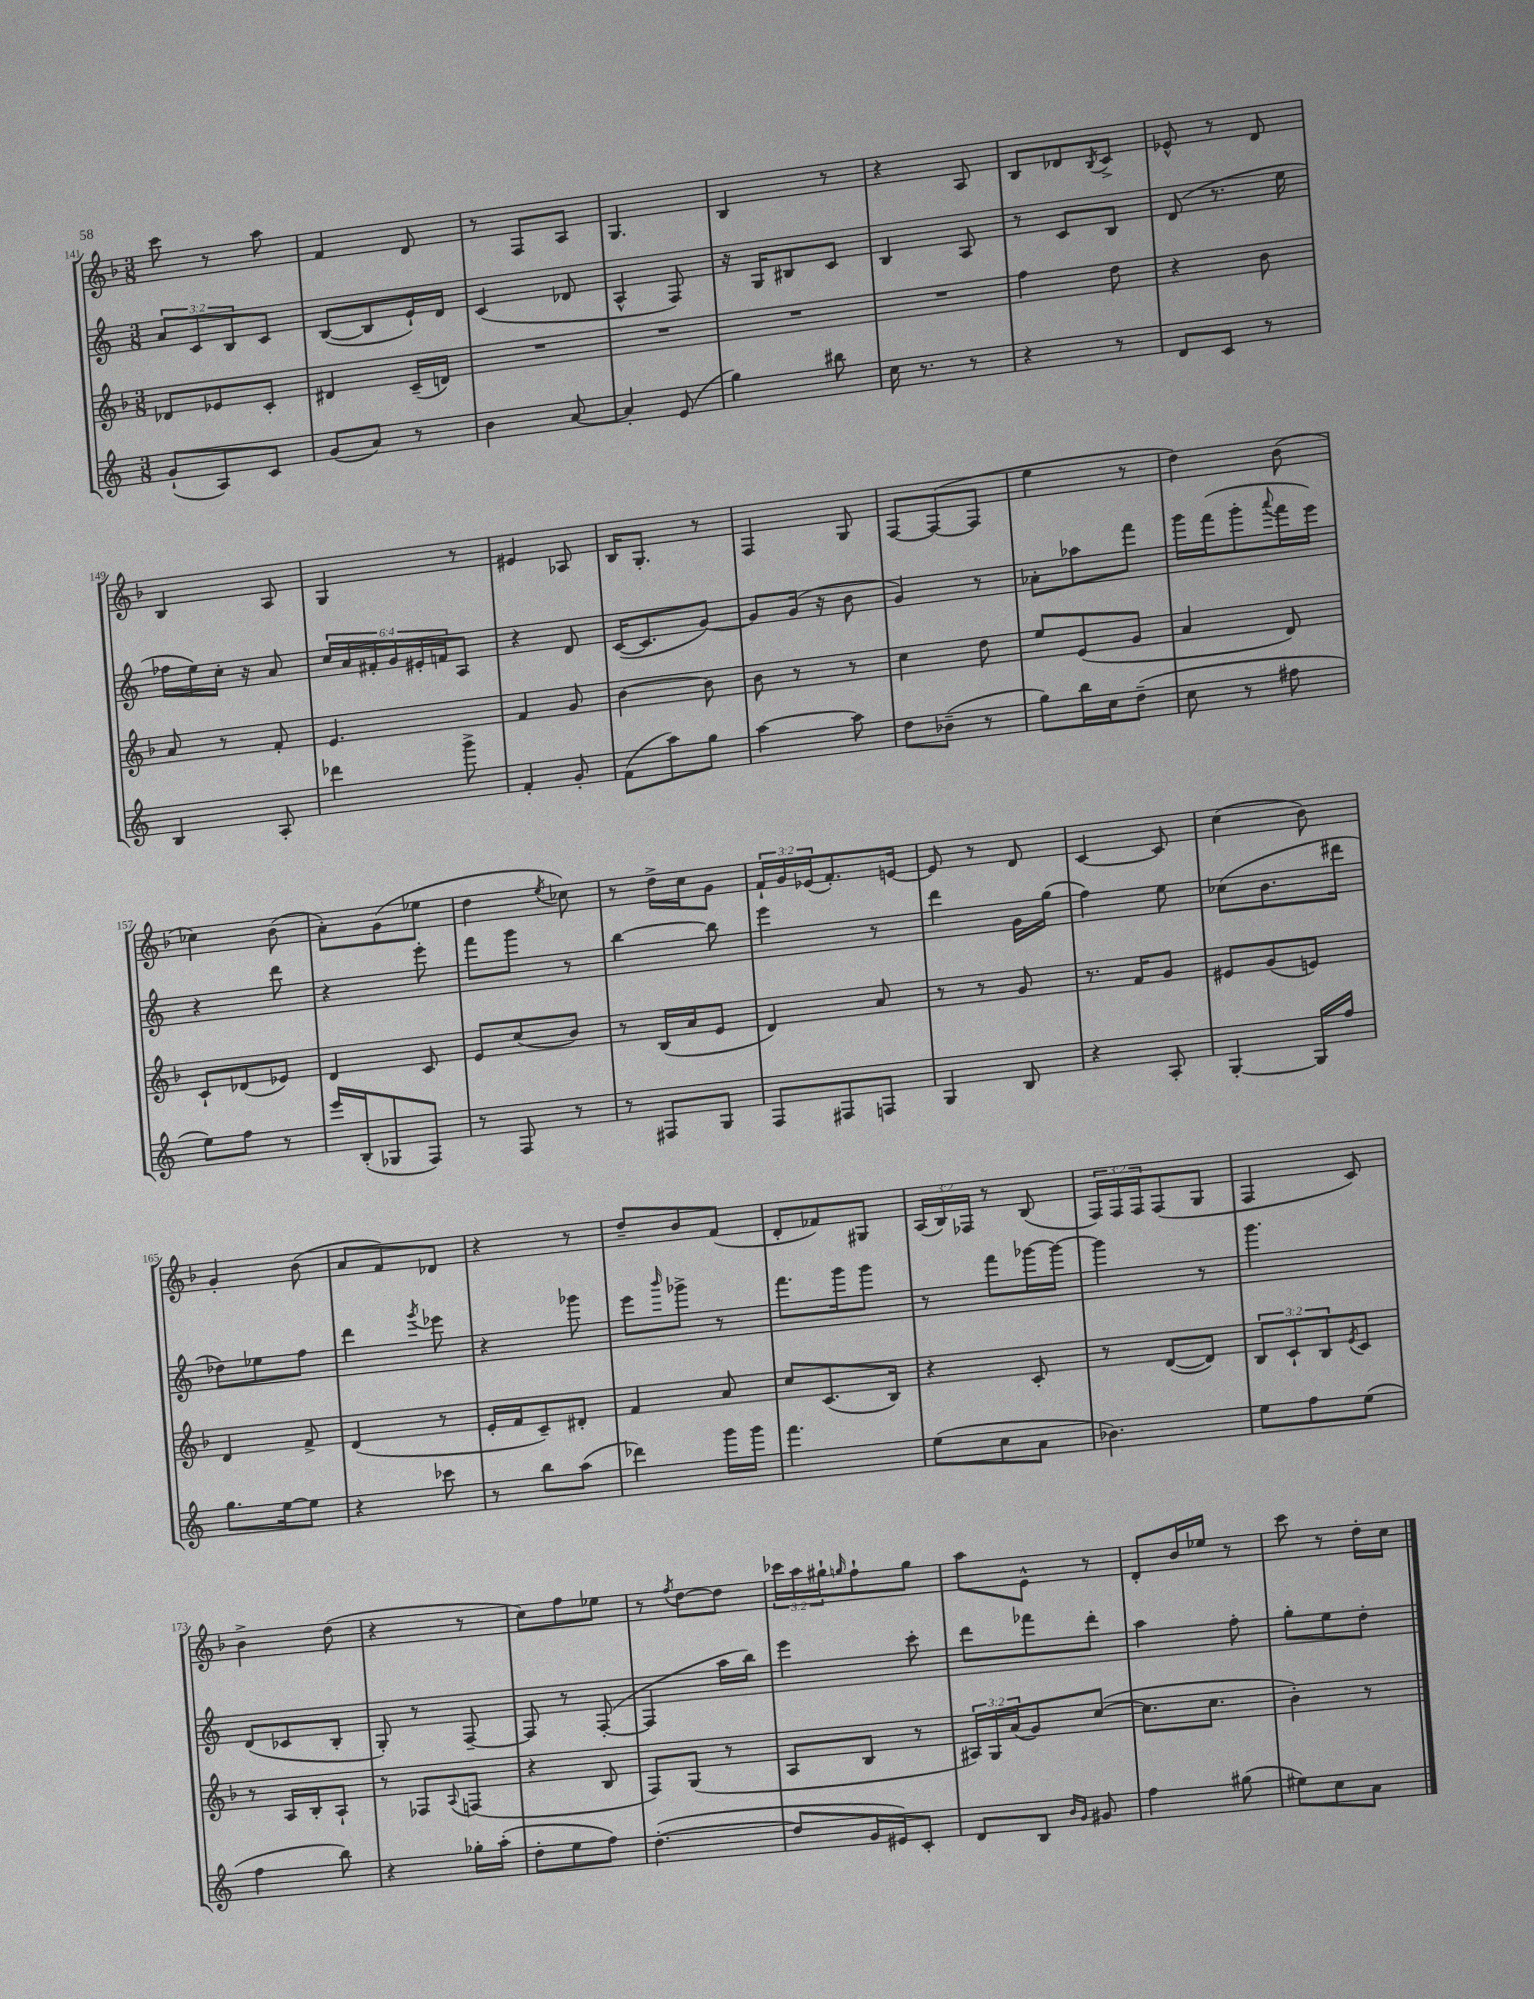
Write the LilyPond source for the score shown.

<<
\new StaffGroup <<
\new Staff = "s0" {
    \clef treble \key f \major \numericTimeSignature \time 3/8 \override Staff.TupletNumber.text = #tuplet-number::calc-fraction-text
    c'''8 r8 a''8 |
    f'4 d'8 |
    r8 f8 a8 |
    g4. |
    bes4 r8 |
    r4 a8 |
    bes8 des'8 \acciaccatura { bes8 } c'8-> |
    ees'8-^ r8 d'8 |
    bes4 a8 |
    g4 r8 |
    eis'4 aes8 |
    bes16 g8.-. r8 |
    f4 g8 |
    f8~ f8~( f8 |
    e''4 r8 |
    d''4) bes'8( |
    ces''4) bes'8( |
    a'8-.) g'8( ees''8 |
    d''4 \acciaccatura { e''8 } ces''8) |
    r8 d''16-> c''16 g'8 |
    \tuplet 3/2 { f'16-! g'16 ees'16( } f'8.-.) e'16~ |
    e'8 r8 d'8 |
    c'4~ c'8 |
    c''4( bes'8) |
    g'4-. bes'8( |
    a'8 f'8) des'8 |
    r4 r8 |
    d''8-- bes'8 f'8( |
    d'8-. fes'8) gis8 |
    \tuplet 3/2 { a16( bes16) fes16 } r8 bes8( |
    \tuplet 3/2 { f16) f16 f16 } f8( g8 |
    f4 c'8) |
    bes'4-> d''8( |
    r4 r8 |
    c''8) f''8 ees''8 |
    r8 \acciaccatura { f''8 } d''8~ d''8 |
    \tuplet 3/2 { ces'''16 a''16 gis''16-! } \grace { g''16 } f''8-! g''8 |
    a''8 e'8-^ r8 |
    d'8-. bes'16 ees''16 r8 |
    c'''8 r8 d''16-. c''16 \bar "|." |
}
\new Staff = "s1" {
    \clef treble \key c \major \numericTimeSignature \time 3/8 \override Staff.TupletNumber.text = #tuplet-number::calc-fraction-text
    \tuplet 3/2 { a'8 c'8 b8 } c'8 |
    b8~( b8 e'16-!) d'16 |
    c'4( des'8 |
    a4-^ f8) |
    r16 g16 bis8 c'8 |
    b4 a8 |
    r8 c'8 b8 |
    d'8( r8. e''16 |
    fes''16 e''16) c''16-. r16 a'8 |
    \tuplet 6/4 { c''16 a'16 fis'16-. g'16 eis'16-. f'16 } a8 |
    r4 d'8 |
    c'16~( c'8. g'8~) |
    g'8 g'16( r16 b'8 |
    g'4) r8 |
    aes'8-. aes''8 f'''8 |
    g'''16 f'''16( g'''8-. \appoggiatura { a'''8 } f'''16 e'''16) |
    r4 d'''8 |
    r4 e'''8-. |
    f'''8 g'''8 r8 |
    b''4~ b''8 |
    e'''4 r8 |
    d'''4 g'16 g''16( |
    f''4) e''8 |
    ces''8( b'8. dis'''16 |
    des''8) ees''8 f''8 |
    d'''4 \acciaccatura { g'''8 } ees'''8 |
    r4 ges'''8 |
    e'''8 \grace { b'''16 } ges'''8-> r8 |
    f'''8. g'''16 g'''8 |
    r8 f'''8 ges'''16~ ges'''16~ |
    ges'''4 r8 |
    g'''4. |
    d'8( ces'8 b8-. |
    g8-.) r8 f8~-- |
    f8 r8 f8~-.( |
    f4 a''16 b''16) |
    e'''4 c'''8-. |
    d'''8 fes'''8 d'''8-. |
    a''4 f''8-. |
    g''8-. e''8 d''8-. \bar "|." |
}
\new Staff = "s2" {
    \clef treble \key f \major \numericTimeSignature \time 3/8 \override Staff.TupletNumber.text = #tuplet-number::calc-fraction-text
    des'8 ees'8 c'8-. |
    dis'4 c'16--( d'16) |
    R4. |
    R4. |
    R4. |
    R4. |
    f''4 d''8 |
    r4 bes'8 |
    a'8 r8 f'8-. |
    e'4. |
    f'4 g'8 |
    bes'4~ bes'8 |
    bes'8 r8 r8 |
    c''4 d''8 |
    e''8 e'8( g'8 |
    a'4 d'8) |
    c'8-! des'8( ees'8) |
    d'4 c'8 |
    e'8 c''8( bes'8) |
    r8 bes16( a'16 e'8 |
    d'4) a'8 |
    r8 r8 g'8 |
    r8. f'16 g'8 |
    eis'8 g'8( e'8) |
    d'4 f'8-> |
    d'4( r8 |
    e'16-. f'16 c'8--) dis'8-. |
    f'4 a'8 |
    c''8 c'8.( bes16) |
    r4 c'8-. |
    r8 d'8~( d'8) |
    \tuplet 3/2 { bes8 c'8-! bes8 } \acciaccatura { e'8 } c'8 |
    r8 a16 bes16-. a8-! |
    r8 fes8 \appoggiatura { a8 } f8( |
    r4 bes8 |
    f8) g8( r8 |
    a8 bes8 r8 |
    \tuplet 3/2 { ais16) g16 a'16( } g'8) c''8~( |
    c''8. c''8. |
    bes'4-.) r8 \bar "|." |
}
\new Staff = "s3" {
    \clef treble \key c \major \numericTimeSignature \time 3/8
    g'8-!( a8) c'8 |
    g'8( a'8) r8 |
    b'4 a'8~ |
    a'4-. e'8( |
    g''4) bis''8 |
    c''16 r8. r8 |
    r4 r8 |
    d'8 c'8 r8 |
    b4 a8-. |
    des'''4 g'''8-> |
    f'4-. g'8-. |
    f'8( a''8) g''8 |
    a''4~ a''8 |
    d''8 bes'8--( r8 |
    g''8) b''16 c''16 d''8--( |
    c''8 r8 fis''8 |
    e''8) f''8 r8 |
    e'''16 b16-.( ges8 f8) |
    r8 f8 r8 |
    r8 fis8 g8 |
    f8 fis8 f8 |
    g4 b8 |
    r4 a8-. |
    g4~-. g16 f''16 |
    g''8. e''16~ e''8 |
    r4 ces'''8 |
    r8 b''8 a''8( |
    des'''4) g'''16 g'''16 |
    f'''4. |
    e''8( c''8 a'8 |
    bes'4.) |
    e''8 f''8 e''8( |
    f''4 b''8) |
    r4 ges''16-. a''16-.( |
    d''8-. e''8 f''8) |
    d''4.~-.( |
    d''8 g'16 eis'16) c'8-. |
    d'8 b8 \grace { b'16 g'16 } gis'8 |
    f''4 gis''8( |
    eis''8) c''8 a'8 \bar "|." |
}
>>
>>
\layout { \context { \Score currentBarNumber = #141 } }
